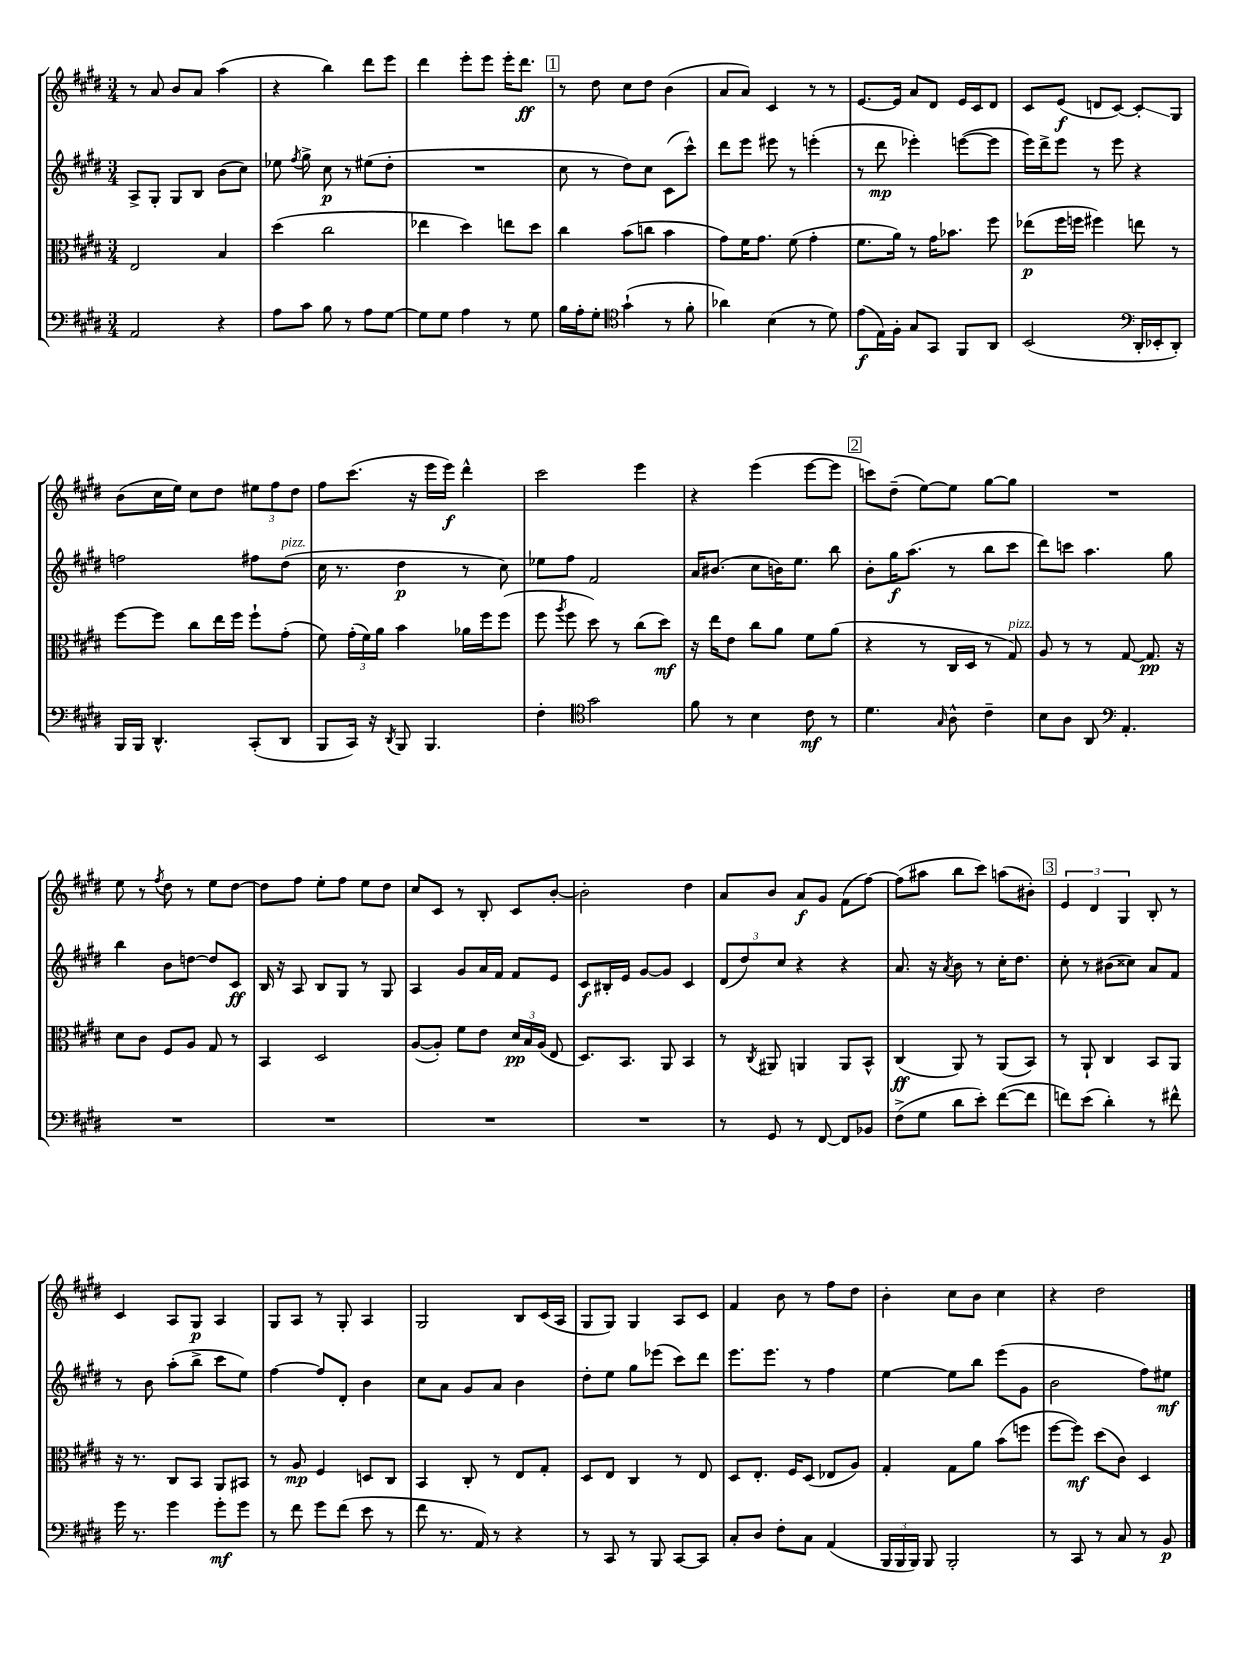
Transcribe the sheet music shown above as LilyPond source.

<<
\new StaffGroup <<
\new Staff = "s0" {
    \clef treble \key e \major \numericTimeSignature \time 3/4
    \autoBeamOff r8 a'8 b'8[ a'8] a''4( |
    r4 b''4) dis'''8[ e'''8] |
    dis'''4 e'''8[-. e'''8] e'''16[-. dis'''8.]\ff |
    \mark \markup { \box "1" } r8 dis''8 cis''8[ dis''8] b'4( |
    a'8[ a'8]) cis'4 r8 r8 |
    e'8.[~ e'16] a'8[ dis'8] e'16[ cis'16 dis'8] |
    cis'8[ e'8]\f( d'8[ cis'8]~) cis'8[-.\glissando gis8] |
    b'8[( cis''16 e''16]) cis''8[ dis''8] \tuplet 3/2 { eis''8[ fis''8 dis''8] } |
    fis''8[ cis'''8.]( r16 e'''16[ e'''16]\f) dis'''4-^ |
    cis'''2 e'''4 |
    r4 e'''4( e'''8[~ e'''8] |
    \mark \markup { \box "2" } c'''8[) dis''8]--( e''8[~) e''8] gis''8[~ gis''8] |
    R2. |
    e''8 r8 \acciaccatura { fis''8 } dis''8 r8 e''8[ dis''8]~ |
    dis''8[ fis''8] e''8[-. fis''8] e''8[ dis''8] |
    cis''8[ cis'8] r8 b8-. cis'8[ b'8]~-. |
    b'2-. dis''4 |
    a'8[ b'8] a'8[\f gis'8] fis'8[( fis''8]~) |
    fis''8[( ais''8] b''8[ cis'''8]) a''8[( bis'8]-.) |
    \mark \markup { \box "3" } \tuplet 3/2 { e'4 dis'4 gis4 } b8-. r8 |
    cis'4 a8[ gis8]\p a4 |
    gis8[ a8] r8 gis8-. a4 |
    gis2 b8[ cis'16( a16] |
    gis8[ gis8]) gis4 a8[ cis'8] |
    fis'4 b'8 r8 fis''8[ dis''8] |
    b'4-. cis''8[ b'8] cis''4 |
    r4 dis''2 \bar "|." |
}
\new Staff = "s1" {
    \clef treble \key e \major \numericTimeSignature \time 3/4
    \autoBeamOff a8[-> gis8]-. gis8[ b8] b'8[( cis''8]) |
    ees''8 \acciaccatura { fis''8 } gis''8-> cis''8\p r8 eis''8[( dis''8]-. |
    R2. |
    \mark \markup { \box "1" } cis''8 r8 dis''8[) cis''8] cis'8[( cis'''8]-^) |
    dis'''8[ e'''8] eis'''8 r8 e'''4-.( |
    r8 dis'''8\mp ees'''4-.) e'''8[~( e'''8] |
    e'''16[) dis'''16-> e'''8] r8 e'''8 r4 |
    f''2 fis''8[ dis''8]^\markup { \italic "pizz." }( |
    cis''16 r8. dis''4\p r8 cis''8) |
    ees''8[ fis''8] fis'2 |
    a'16[ bis'8.]( cis''8[ b'16) e''8.] b''8 |
    \mark \markup { \box "2" } b'8[-. gis''16\f a''8.]( r8 b''8[ cis'''8] |
    dis'''8[) c'''8] a''4. gis''8 |
    b''4 b'8[ d''8]~ d''8[ cis'8]\ff |
    b16 r16 a8 b8[ gis8] r8 gis8 |
    a4 gis'8[ a'16 fis'16] fis'8[ e'8] |
    cis'8[\f bis16-. e'16] gis'8[~ gis'8] cis'4 |
    \tuplet 3/2 { dis'8[( dis''8) cis''8] } r4 r4 |
    a'8. r16 \acciaccatura { a'8 } b'8 r8 cis''16[-. dis''8.] |
    \mark \markup { \box "3" } cis''8-. r8 bis'8[( cisis''8]) a'8[ fis'8] |
    r8 b'8 a''8[-.( b''8]-> cis'''8[ e''8]) |
    fis''4~ fis''8[ dis'8]-. b'4 |
    cis''8[ a'8] gis'8[ a'8] b'4 |
    dis''8[-. e''8] gis''8[ ees'''8]( cis'''8[) dis'''8] |
    e'''8.[ e'''8.] r8 fis''4 |
    e''4~ e''8[ b''8] e'''8[( gis'8] |
    b'2 fis''8[) eis''8]\mf \bar "|." |
}
\new Staff = "s2" {
    \clef alto \key e \major \numericTimeSignature \time 3/4
    \autoBeamOff e2 b4 |
    dis''4( cis''2 |
    ees''4 dis''4) e''8[ dis''8] |
    \mark \markup { \box "1" } cis''4 b'8[( c''8] b'4 |
    gis'8[) fis'16 gis'8.] fis'8( gis'4-. |
    fis'8.[ a'16]) r8 gis'16[ bes'8.] fis''8 |
    ees''8[\p( fis''16 f''16] fis''4) e''8 r8 |
    fis''8[~ fis''8] cis''8[ e''16 fis''16] fis''8[-! gis'8]-.( |
    fis'8) \tuplet 3/2 { gis'16[-.( fis'16) a'16] } b'4 aes'16[ fis''16 fis''8]( |
    fis''8 \acciaccatura { a''8 } fis''8 dis''8) r8 cis''8[( dis''8]\mf) |
    r16 e''16[ e'8] cis''8[ a'8] fis'8[ a'8]( |
    \mark \markup { \box "2" } r4 r8 cis16[ dis16] r8 gis8^\markup { \italic "pizz." }) |
    a8 r8 r8 gis8~ gis8.\pp r16 |
    dis'8[ cis'8] fis8[ a8] gis8 r8 |
    b,4 dis2 |
    a8[~( a8]-.) fis'8[ e'8] \tuplet 3/2 { dis'16[\pp b16 a16]( } e8 |
    dis8.[) b,8.] a,8 b,4 |
    r8 \acciaccatura { cis8 } ais,8 a,4 a,8[ b,8]-^ |
    cis4\ff( a,8) r8 a,8[( b,8]) |
    \mark \markup { \box "3" } r8 a,8-! cis4 b,8[ a,8] |
    r16 r8. cis8[ b,8] a,8[ bis,8] |
    r8 a8\mp fis4 d8[ cis8] |
    b,4 cis8-. r8 e8[ gis8]-. |
    dis8[ e8] cis4 r8 e8 |
    dis8[ e8.]-. fis16[ dis8]( ees8[ a8]) |
    gis4-. gis8[ a'8] b'8[( f''8] |
    fis''8[~ fis''8]\mf) dis''8[( cis'8]) dis4 \bar "|." |
}
\new Staff = "s3" {
    \clef bass \key e \major \numericTimeSignature \time 3/4
    \autoBeamOff a,2 r4 |
    a8[ cis'8] b8 r8 a8[ gis8]~ |
    gis8[ gis8] a4 r8 gis8 |
    \mark \markup { \box "1" } b16[ a16-. gis8]-. \clef tenor gis'4-!( r8 fis'8-. |
    aes'4) b4( r8 dis'8) |
    e'8[\f( e16) fis16]-. gis8[ gis,8] fis,8[ a,8] |
    b,2( \clef bass dis,16[-. ees,16-. dis,8]-.) |
    b,,16[ b,,16] dis,4.-^ cis,8[-.( dis,8] |
    b,,8[ cis,16]) r16 \acciaccatura { dis,8 } b,,8 b,,4. |
    fis4-. \clef tenor gis'2 |
    fis'8 r8 b4 cis'8\mf r8 |
    \mark \markup { \box "2" } dis'4. \grace { gis16 } a8-^ cis'4-- |
    b8[ a8] a,8 \clef bass a,4.-. |
    R2. |
    R2. |
    R2. |
    R2. |
    r8 gis,8 r8 fis,8~ fis,8[ bes,8] |
    fis8[->( gis8] dis'8[ e'8]-.) fis'8[~( fis'8] |
    \mark \markup { \box "3" } f'8[) e'8]( dis'4-.) r8 fis'8-^ |
    gis'16 r8. gis'4 gis'8[-.\mf gis'8] |
    r8 fis'8 gis'8[ fis'8]( e'8 r8 |
    fis'8 r8. a,16) r8 r4 |
    r8 cis,8 r8 b,,8 cis,8[~ cis,8] |
    cis8[-. dis8] fis8[-. cis8] a,4( |
    \tuplet 3/2 { b,,16[ b,,16 b,,16]) } b,,8 b,,2-. |
    r8 cis,8 r8 cis8 r8 b,8\p \bar "|." |
}
>>
>>
\layout { \context { \Score \remove "Bar_number_engraver" } }
